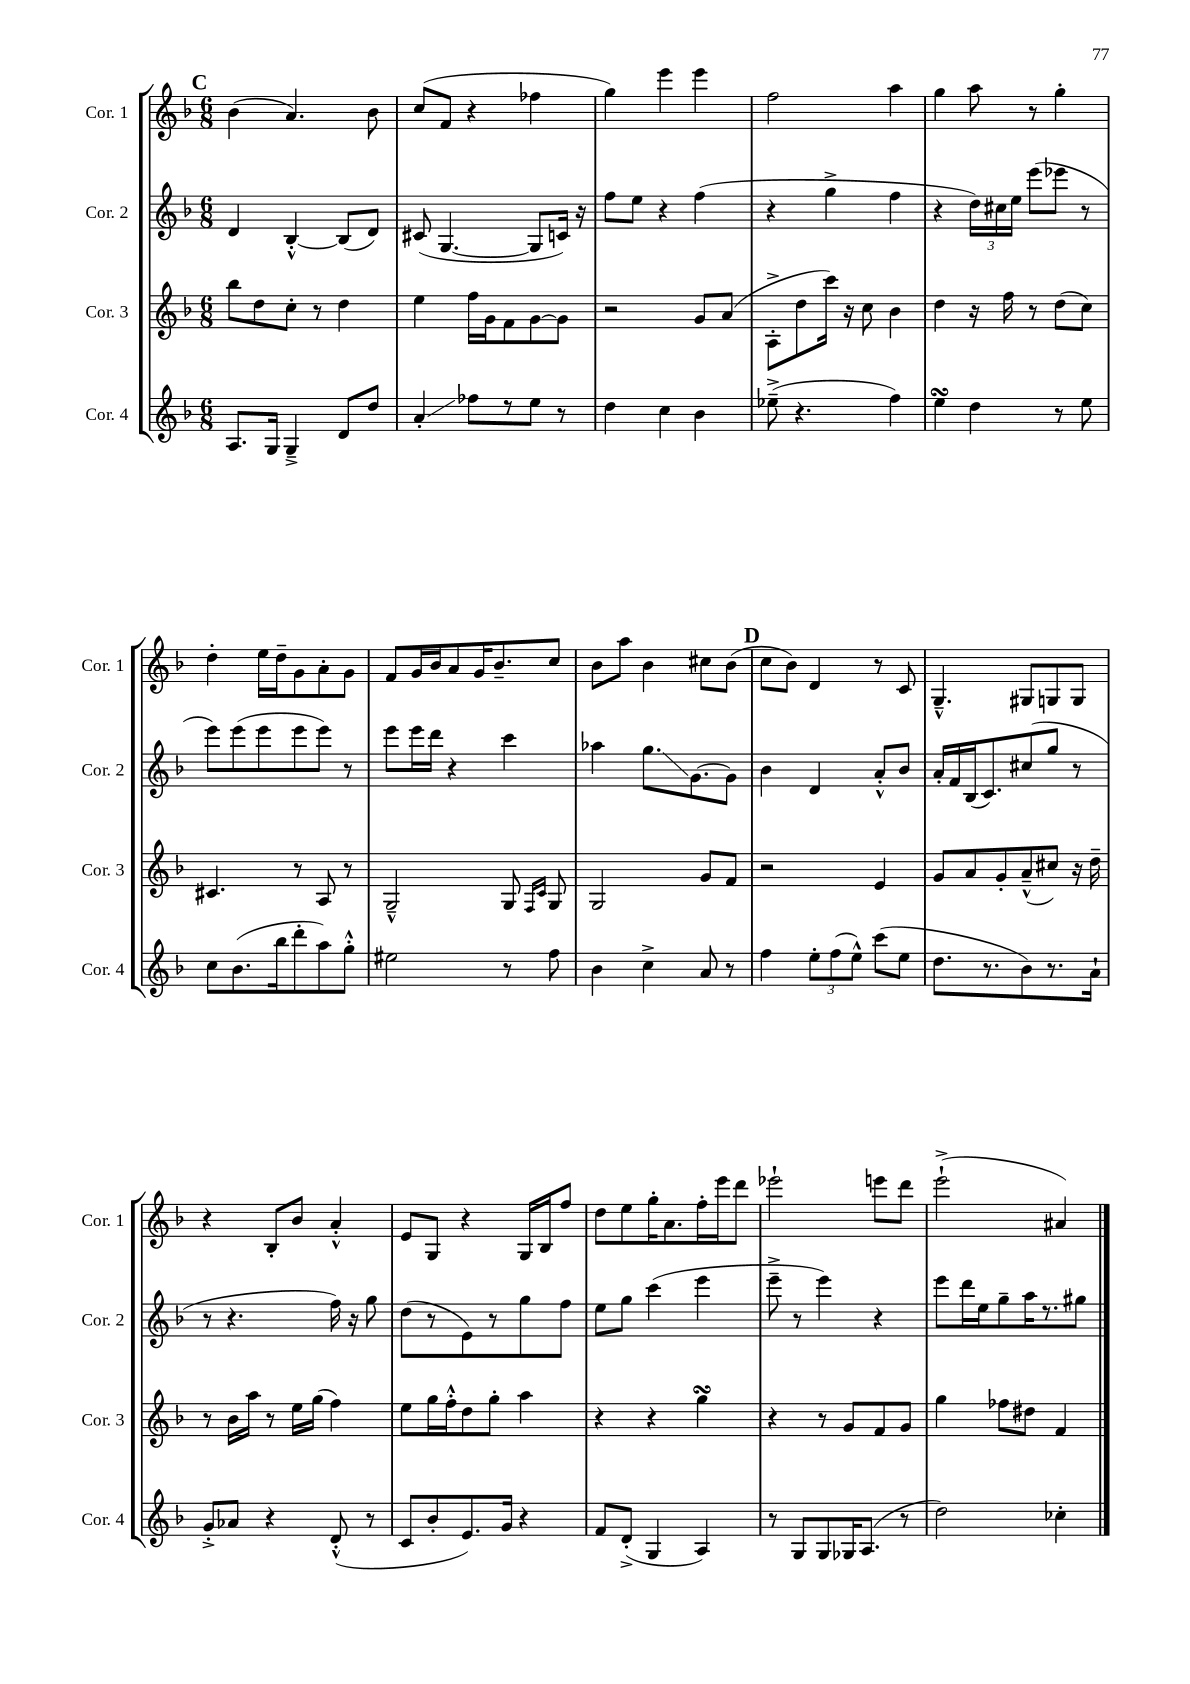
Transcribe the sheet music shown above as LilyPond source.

<<
\new StaffGroup <<
\new Staff = "s0" \with { instrumentName = "Cor. 1" shortInstrumentName = "Cor. 1" } {
    \clef treble \key f \major \numericTimeSignature \time 6/8
    \autoBeamOff \mark \markup { \bold "C" } bes'4( a'4.) bes'8 |
    c''8[( f'8] r4 fes''4 |
    g''4) e'''4 e'''4 |
    f''2 a''4 |
    g''4 a''8 r8 g''4-. |
    d''4-. e''16[ d''16-- g'8 a'8-. g'8] |
    f'8[ g'16 bes'16 a'8 g'16 bes'8.-- c''8] |
    bes'8[ a''8] bes'4 cis''8[ bes'8]( |
    \mark \markup { \bold "D" } c''8[ bes'8]) d'4 r8 c'8 |
    g4.---^ gis8[ g8 g8] |
    r4 bes8[-. bes'8] a'4-.-^ |
    e'8[ g8] r4 g16[ bes16 f''8] |
    d''8[ e''8 g''16-. a'8. f''16-. e'''16 d'''8] |
    ees'''2-! e'''8[ d'''8] |
    e'''2-!->( ais'4) \bar "|." |
}
\new Staff = "s1" \with { instrumentName = "Cor. 2" shortInstrumentName = "Cor. 2" } {
    \clef treble \key f \major \numericTimeSignature \time 6/8
    \autoBeamOff \mark \markup { \bold "C" } d'4 bes4~-.-^ bes8[( d'8]) |
    cis'8( g4.~ g8[ c'16]) r16 |
    f''8[ e''8] r4 f''4( |
    r4 g''4-> f''4 |
    r4 \tuplet 3/2 { d''16[) cis''16 e''16] } e'''8[( ees'''8] r8 |
    e'''8[) e'''8( e'''8 e'''8 e'''8]) r8 |
    e'''8[ e'''16 d'''16] r4 c'''4 |
    aes''4 g''8.[\glissando g'8.~ g'8] |
    \mark \markup { \bold "D" } bes'4 d'4 a'8[-.-^ bes'8] |
    a'16[-. f'16 bes16( c'8.) cis''8( g''8] r8 |
    r8 r4. f''16) r16 g''8 |
    d''8[( r8 e'8) r8 g''8 f''8] |
    e''8[ g''8] c'''4( e'''4 |
    e'''8---> r8 e'''4) r4 |
    e'''8[ d'''16 e''16 g''8-- a''16 r8. gis''8] \bar "|." |
}
\new Staff = "s2" \with { instrumentName = "Cor. 3" shortInstrumentName = "Cor. 3" } {
    \clef treble \key f \major \numericTimeSignature \time 6/8
    \autoBeamOff \mark \markup { \bold "C" } bes''8[ d''8 c''8]-. r8 d''4 |
    e''4 f''16[ g'16 f'8 g'8~ g'8] |
    r2 g'8[ a'8]( |
    a8[-.-> d''8 c'''16]) r16 c''8 bes'4 |
    d''4 r16 f''16 r8 d''8[( c''8]) |
    cis'4. r8 a8 r8 |
    g2---^ g8 \grace { f16[ c'16] } g8 |
    g2 g'8[ f'8] |
    \mark \markup { \bold "D" } r2 e'4 |
    g'8[ a'8 g'8-. a'8---^( cis''8]) r16 d''16-- |
    r8 bes'16[ a''16] r8 e''16[ g''16]( f''4) |
    e''8[ g''16 f''16-.-^ d''8 g''8]-. a''4 |
    r4 r4 g''4\turn |
    r4 r8 g'8[ f'8 g'8] |
    g''4 fes''8[ dis''8] f'4 \bar "|." |
}
\new Staff = "s3" \with { instrumentName = "Cor. 4" shortInstrumentName = "Cor. 4" } {
    \clef treble \key f \major \numericTimeSignature \time 6/8
    \autoBeamOff \mark \markup { \bold "C" } a8.[ g16] g4---> d'8[ d''8] |
    a'4-.\glissando fes''8[ r8 e''8] r8 |
    d''4 c''4 bes'4 |
    ees''8--->( r4. f''4) |
    e''4\turn d''4 r8 e''8 |
    c''8[ bes'8.( bes''16 d'''8-. a''8) g''8]-.-^ |
    eis''2 r8 f''8 |
    bes'4 c''4-> a'8 r8 |
    \mark \markup { \bold "D" } f''4 \tuplet 3/2 { e''8[-. f''8( e''8]-^) } c'''8[( e''8] |
    d''8.[ r8. bes'8) r8. a'16]-! |
    g'8[-.-> aes'8] r4 d'8-.-^( r8 |
    c'8[ bes'8-. e'8.) g'16] r4 |
    f'8[ d'8]-.->( g4 a4) |
    r8 g8[ g8 ges16 a8.]( r8 |
    d''2) ces''4-. \bar "|." |
}
>>
>>
\layout { \context { \Score \remove "Bar_number_engraver" } }
